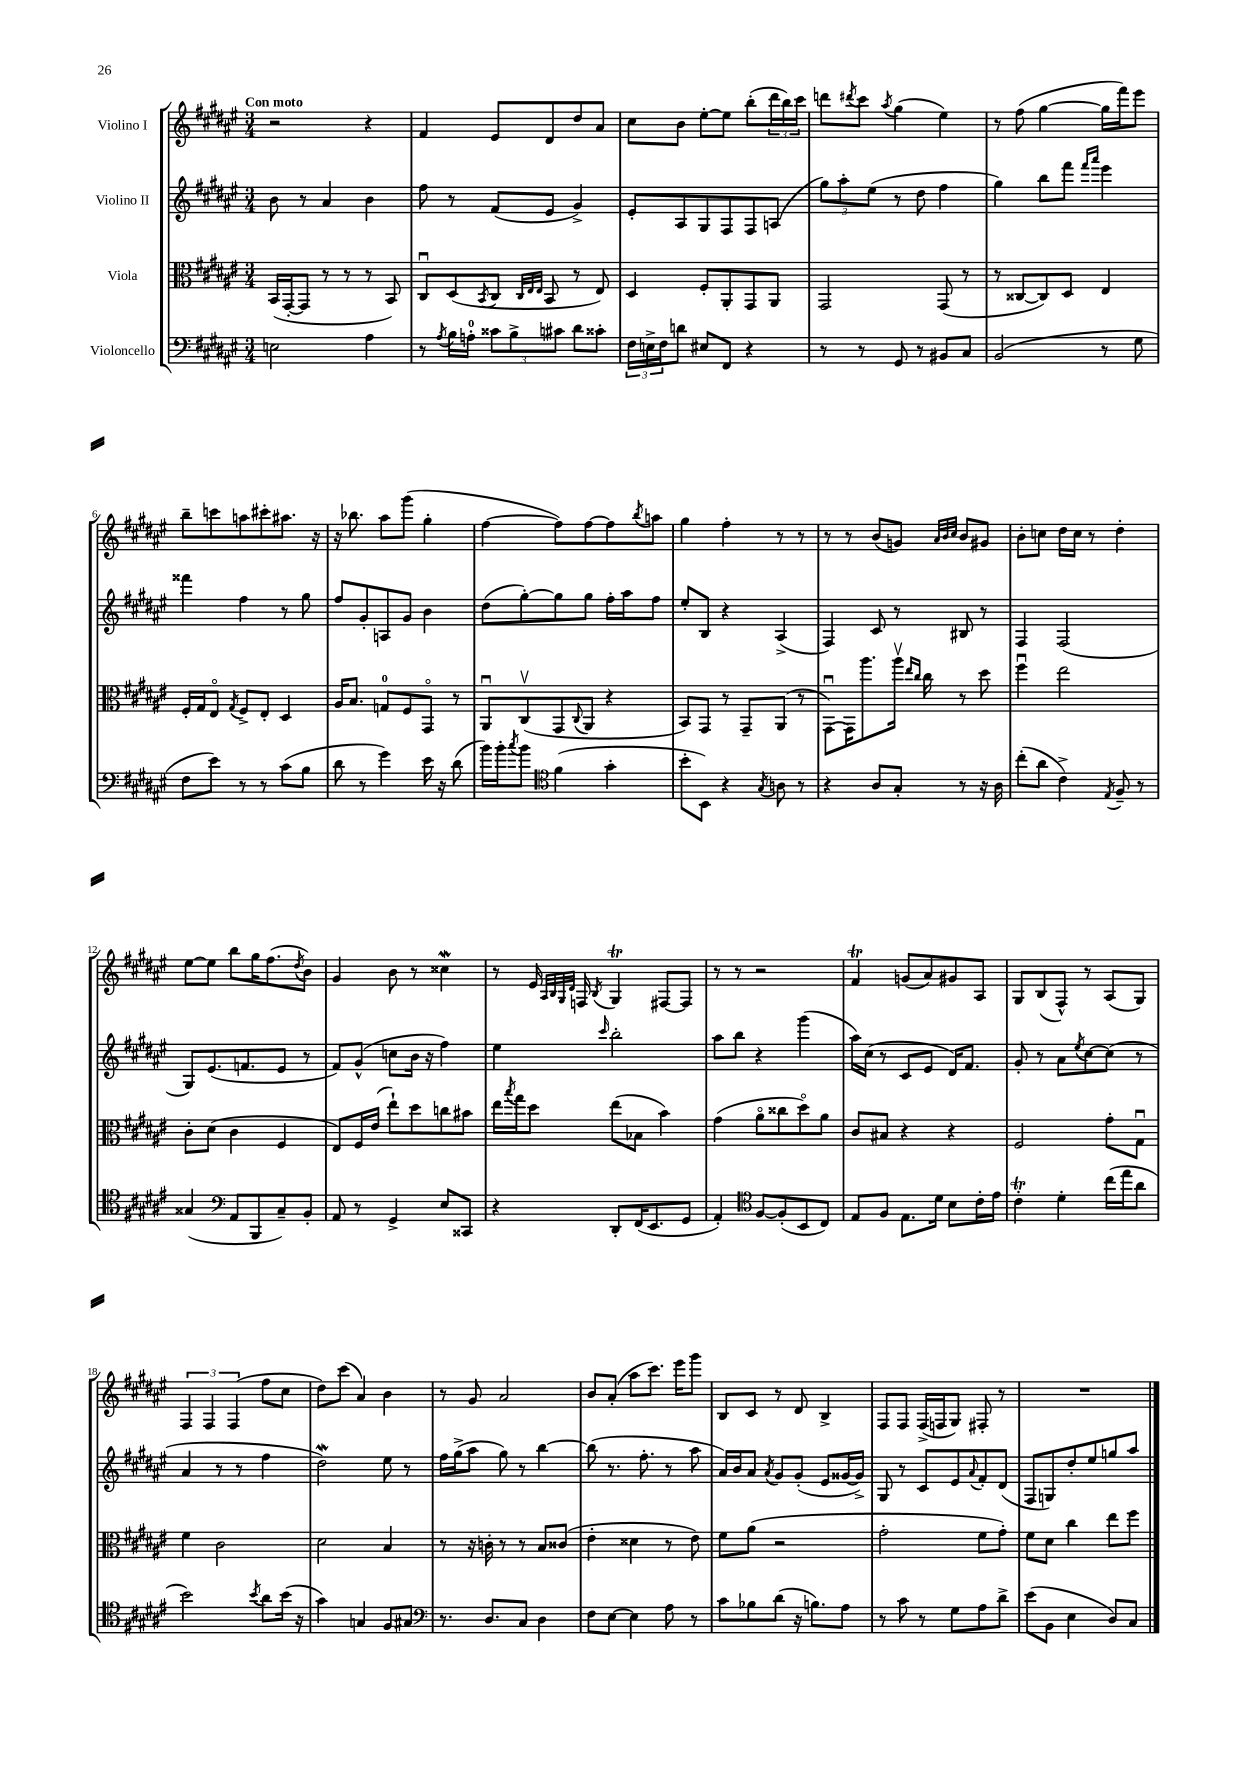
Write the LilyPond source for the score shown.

<<
\new StaffGroup <<
\new Staff = "s0" \with { instrumentName = "Violino I" } {
    \clef treble \key fis \major \numericTimeSignature \time 3/4 \tempo "Con moto"
    r2 r4 |
    fis'4 eis'8 dis'8 dis''8 ais'8 |
    cis''8 b'8 eis''8~-. eis''8 b''8-.( \tuplet 3/2 { dis'''16 b''16) cis'''16 } |
    d'''8 \acciaccatura { dis'''8 } cis'''8 \acciaccatura { ais''8 } gis''4( eis''4) |
    r8 fis''8( gis''4~ gis''16 fis'''16) eis'''8 |
    b''8-- c'''8 a''8 cis'''8-. ais''8. r16 |
    r16 bes''8. ais''8 gis'''8( gis''4-. |
    fis''4~ fis''8) fis''8~ fis''8 \acciaccatura { b''8 } a''8 |
    gis''4 fis''4-. r8 r8 |
    r8 r8 b'8( g'8) \grace { ais'32 b'32 cis''32 } b'8 gis'8 |
    b'8-. c''8 dis''16 c''16 r8 dis''4-. |
    eis''8~ eis''8 b''8 gis''16 fis''8.( \acciaccatura { dis''8 } b'8) |
    gis'4 b'8 r8 cisis''4\mordent |
    r8 eis'16 \grace { ais32 b32 gis32 dis'32 } f16 \acciaccatura { b8 } gis4\trill fis8~ fis8 |
    r8 r8 r2 |
    fis'4\trill g'8( ais'8) gis'8 ais8 |
    gis8 b8( fis8-^) r8 ais8( gis8) |
    \tuplet 3/2 { fis4 fis4 fis4( } fis''8 cis''8 |
    dis''8) cis'''8( ais'4) b'4 |
    r8 gis'8 ais'2 |
    b'8 ais'8-.( ais''8 cis'''8.) eis'''16 gis'''8 |
    b8 cis'8 r8 dis'8 b4-> |
    fis8 fis8 fis16->( f16 gis8) fis8-. r8 |
    R2. \bar "|." |
}
\new Staff = "s1" \with { instrumentName = "Violino II" } {
    \clef treble \key fis \major \numericTimeSignature \time 3/4
    b'8 r8 ais'4 b'4 |
    fis''8 r8 fis'8( eis'8 gis'4->) |
    eis'8-. ais8 gis8 fis8 fis8 a8( |
    \tuplet 3/2 { gis''8) ais''8-. eis''8( } r8 dis''8 fis''4 |
    gis''4) b''8 fis'''8 \grace { fis'''16 ais'''16 } eis'''4 |
    fisis'''4 fis''4 r8 gis''8 |
    fis''8 gis'8-. a8 gis'8 b'4 |
    dis''8( gis''8~-.) gis''8 gis''8 fis''16-. ais''16 fis''8 |
    eis''8-. b8 r4 ais4->( |
    fis4) cis'8 r8 bis8 r8 |
    fis4 fis2( |
    gis8) eis'8.( f'8. eis'8 r8 |
    fis'8) gis'8-^( c''8 b'16 r16 fis''4) |
    eis''4 \grace { cis'''16 } b''2-. |
    ais''8 b''8 r4 gis'''4( |
    ais''16) cis''16( r8 cis'8 eis'8 dis'16) fis'8. |
    gis'8-. r8 ais'8 \acciaccatura { eis''8 } cis''8~ cis''8( r8 |
    ais'4 r8 r8 fis''4 |
    dis''2\mordent) eis''8 r8 |
    fis''16 gis''16->( ais''8 gis''8) r8 b''4~ |
    b''8( r8. fis''8.-. r8 ais''8 |
    ais'16) b'16 ais'8 \acciaccatura { ais'8 } gis'8 gis'8-.( eis'8 gisis'16~ gisis'16->) |
    gis8 r8 cis'8 eis'8 \appoggiatura { ais'8 } fis'8-. dis'8( |
    fis8 g8) dis''8-. eis''8 g''8 ais''8 \bar "|." |
}
\new Staff = "s2" \with { instrumentName = "Viola" } {
    \clef alto \key fis \major \numericTimeSignature \time 3/4
    b,16( gis,16~-. gis,8 r8 r8 r8 b,8) |
    cis8\downbow dis8( \acciaccatura { b,8 } cis8 \grace { cis32 eis32 eis32 } b,8 r8 eis8) |
    dis4 fis8-. ais,8-. gis,8 ais,8 |
    gis,2 gis,8( r8 |
    r8 cisis8~ cisis8) dis8 eis4 |
    fis16-. gis16 eis8\flageolet \acciaccatura { gis8 } fis8-> eis8-. dis4 |
    ais16 b8. g8-0 fis8 gis,8\flageolet r8 |
    ais,8\downbow cis8\upbow( gis,8 \appoggiatura { cis8 } ais,8 r4 |
    b,8) gis,8 r8 gis,8-- ais,8( r8 |
    gis,8~\downbow) gis,16 ais''8. ais''16\upbow \grace { eis''16 cis''16 } cis''16 r8 dis''8 |
    fis''4\downbow eis''2 |
    cis'8-. dis'8( cis'4 fis4 |
    eis8) fis16 eis'16( eis''8-!) dis''8 c''8 bis'8 |
    eis''16 \acciaccatura { b''8 } gis''16 dis''8 eis''8( bes8 b'4) |
    gis'4( ais'8\flageolet cisis''8 dis''8\flageolet) ais'8 |
    cis'8 bis8 r4 r4 |
    fis2 gis'8-. gis8\downbow |
    fis'4 cis'2 |
    dis'2 b4 |
    r8 r16 c'16-. r8 r8 b8 cisis'8( |
    eis'4-. disis'4 r8 eis'8) |
    fis'8 ais'8( r2 |
    gis'2-. fis'8 gis'8-.) |
    fis'8 dis'8 cis''4 eis''8 fis''8 \bar "|." |
}
\new Staff = "s3" \with { instrumentName = "Violoncello" } {
    \clef bass \key fis \major \numericTimeSignature \time 3/4
    e2 ais4 |
    r8 \acciaccatura { ais8 } b16 a16-0-. \tuplet 3/2 { cisis'8 b8-> cis'8 } dis'8 cisis'8-. |
    \tuplet 3/2 { fis16 e16-> fis16 } d'8 eis8 fis,8 r4 |
    r8 r8 gis,8 r8 bis,8 cis8 |
    b,2( r8 gis8 |
    fis8 eis'8) r8 r8 cis'8( b8 |
    dis'8 r8 gis'4) eis'16 r16 dis'8( |
    b'16) b'16-. \acciaccatura { cis''8 } b'8 \clef tenor fis'4( gis'4-. |
    b'8-. b,8) r4 \acciaccatura { gis8 } a8 r8 |
    r4 ais8 gis8-. r8 r16 ais16 |
    cis''8-.( ais'8 cis'4->) \acciaccatura { eis8 } fis8-- r8 |
    gisis4( \clef bass ais,8 b,,8 cis8--) b,8-. |
    ais,8 r8 gis,4-> eis8 cisis,8 |
    r4 dis,8-. fis,16( eis,8. gis,8 |
    ais,4-.) \clef tenor fis8~ fis8-.( b,8 cis8) |
    eis8 fis8 eis8. dis'16 b8 cis'16-. eis'16 |
    cis'4-.\trill dis'4-. cis''16( eis''16 ais'8 |
    b'2) \acciaccatura { b'8 } ais'8 b'16( r16 |
    gis'4) g4 fis8 gis8 |
    \clef bass r8. dis8. cis8 dis4 |
    fis8 eis8~ eis4 ais8 r8 |
    cis'8 bes8 dis'8( r16 b8.) ais8 |
    r8 cis'8 r8 gis8 ais8 dis'8-> |
    eis'8( b,8 eis4 dis8) cis8 \bar "|." |
}
>>
>>
